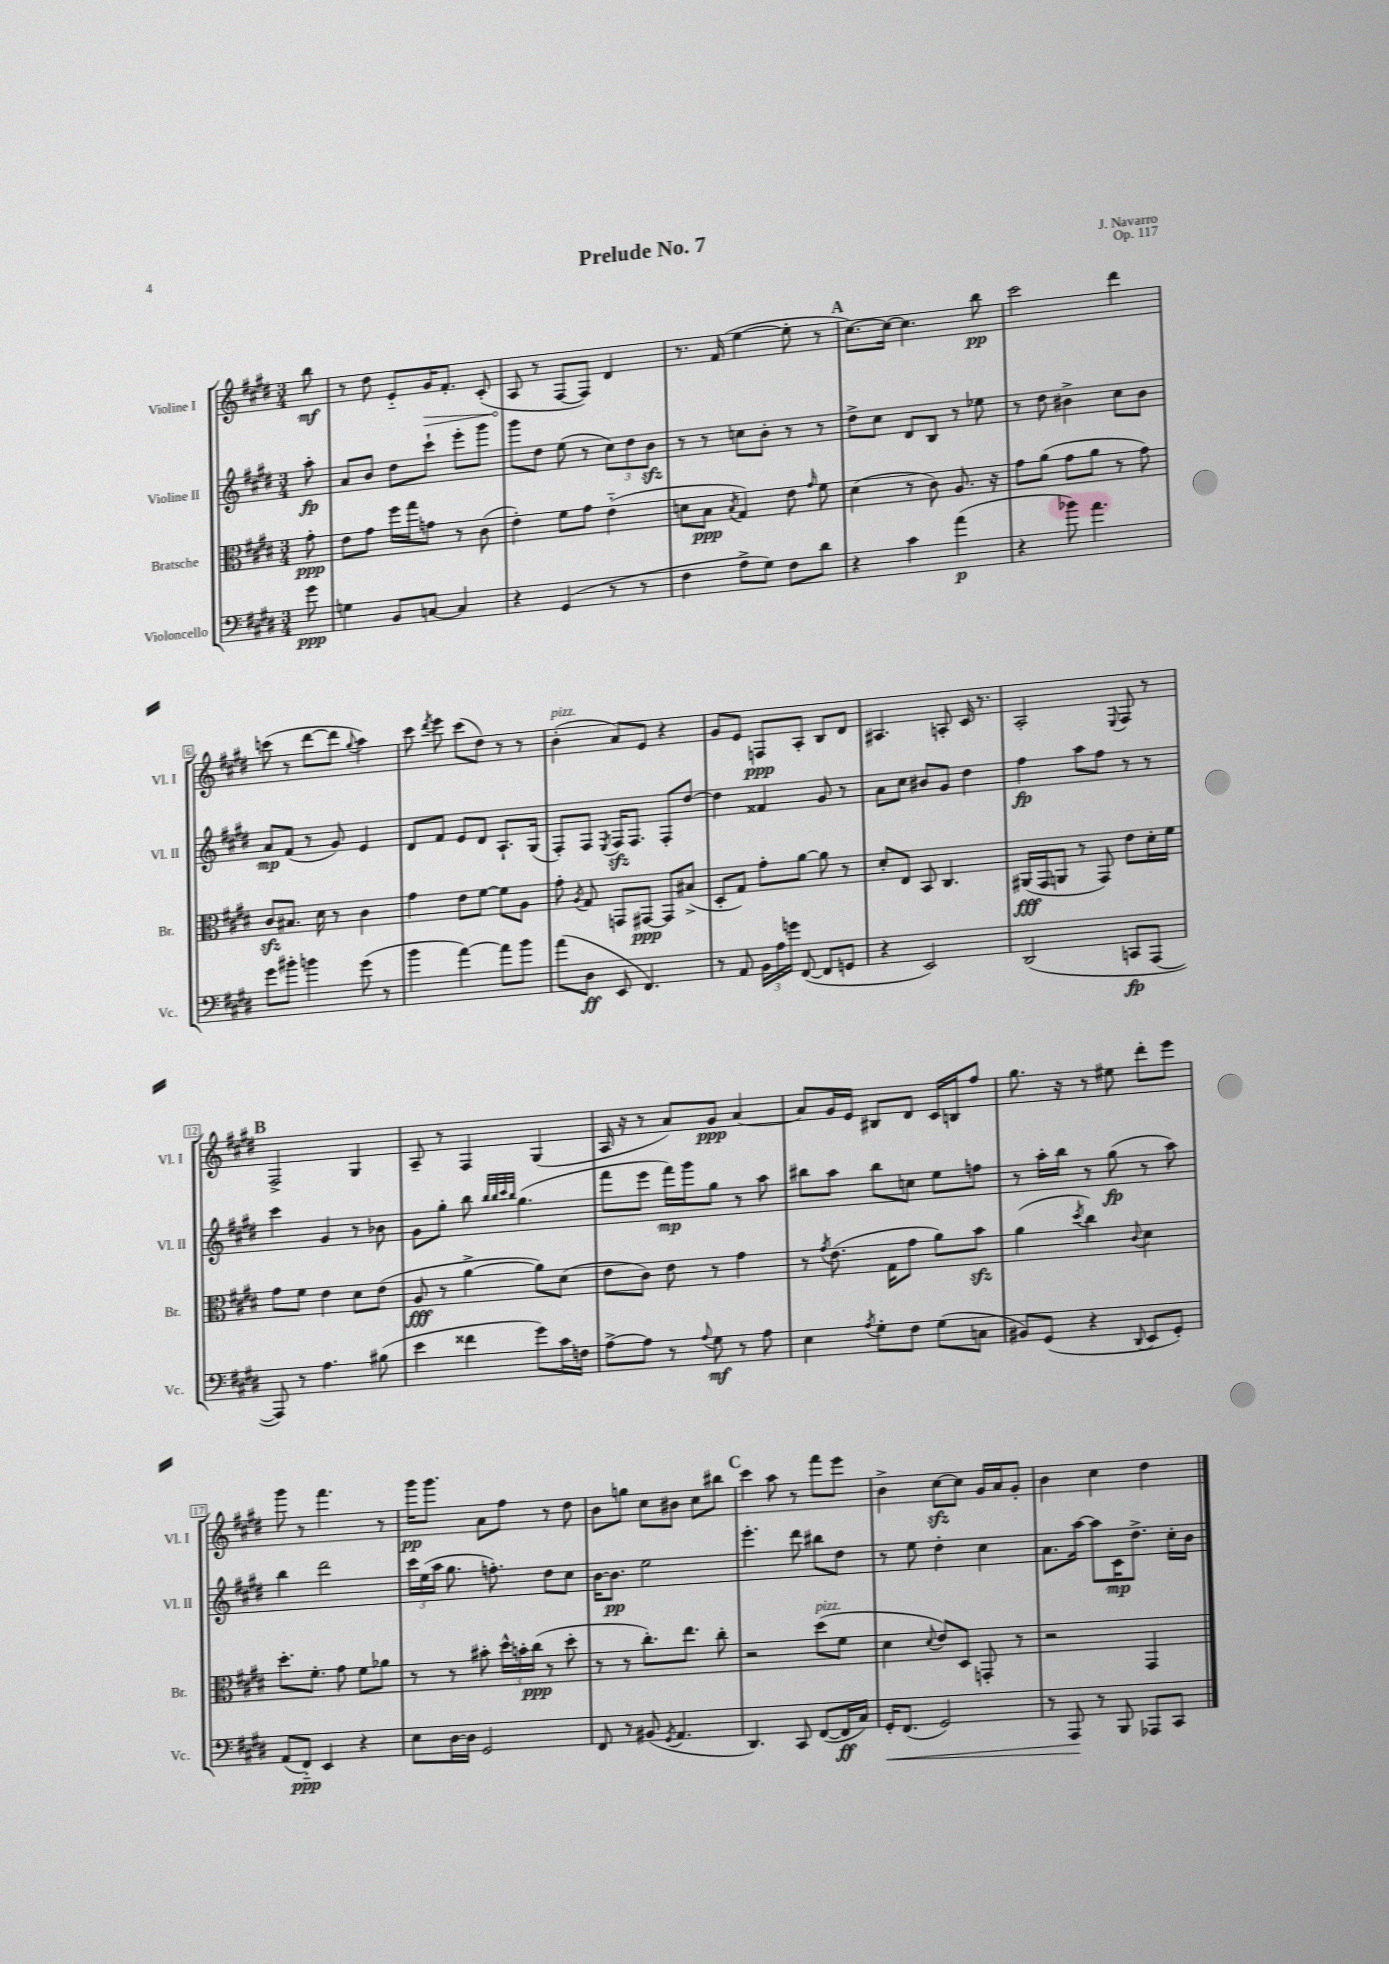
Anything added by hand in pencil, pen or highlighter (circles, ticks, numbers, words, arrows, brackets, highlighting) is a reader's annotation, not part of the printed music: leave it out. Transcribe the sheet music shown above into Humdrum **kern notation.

**kern	**kern	**kern	**kern
*staff4	*staff3	*staff2	*staff1
*clefF4	*clefC3	*clefG2	*clefG2
*k[f#c#g#d#]	*k[f#c#g#d#]	*k[f#c#g#d#]	*k[f#c#g#d#]
*M3/4	*M3/4	*M3/4	*M3/4
8g#\	8g#'\	8aa'\	8bb\
=	=	=	=
4G\	8e\L	8a/L	8r
.	8g#\J	8b/J	8dd#\
8BB/L	16ff#\LL	8dd#\L	8e'~/L
.	16gg#\J	.	.
[8C/J	8g\J	8ccc#`\J	16g#/K
.	.	.	8.f#'/J
4C/]	8r	8eee'\L	.
.	(8c#\	8ggg#\J	(8c#'/
=	=	=	=
4r	4e'\)	8ggg#\L	8A/
.	.	8dd#\J	8r
(4GG#/	8f#\L	(8ee\	[8F#/L
.	8g#\J	8r	8F#/]J)
8r	(4e'~\	12cc#\L)	4d#/
.	.	12dd#\	.
8r	.	.	.
.	.	12b\J	.
=	=	=	=
4F#\	8d\L	8r	8.r
.	8B\J	8r	.
.	.	.	(16f#/
.	8qB/	.	.
8A^\L	4G#/)	8cc\L	[4ee\
8G#\J)	.	8b'\J	.
8F#\L	8e\	8r	8ee'\]
.	16qqg#/	.	.
8d#\J	8f#\	8r	8r
=	=	=	=
4r	(4d#\	8dd#^\L	[8.cc#\L)
.	.	8cc#\J	.
.	.	.	16cc#\_Jk
4c#\	8r	8d#/L	4.cc#\]
.	8c#\)	8B/J	.
(4a\	8.A/	8r	.
.	.	8ee-\	8bb\
.	16r	.	.
=	=	=	=
4r	8g#\L	8r	2ccc#\
.	(8a\J	8dd#\	.
8b-\)	8g#\L	4b#^\	.
4.a\	8a\J	.	.
.	8r	8cc#\L	4ddd#\
.	8g#\)	8b#\J	.
=	=	=	=
8g#\L	8c#/L	8a/L	(8ccc\
8b#'\J	8.B#/J	(8f#/J	8r
4b\	.	8r	[8ddd#\L
.	16d#\	.	.
.	8r	8g#/)	8ddd#\]J
.	.	.	8qqgg#/
(8g#\	4c#\	4e/	4aa\)
8r	.	.	.
=	=	=	=
4b\	4g#\	8d#/L	8ccc#\
.	.	.	8qddd#/
.	.	8f#/J	8eee\
[4a\)	8e\L	8e/L	(8ccc#\L
.	[8f#\J	8d#/J	8dd#\J)
8a\]L	8f#\]L	8.A`/L	8r
8b\J	8A\J	.	8r
.	.	(16G#/Jk	.
=	=	=	=
(8a\L	8g#'\	8F#'/L)	(4b'\
.	8qA/	.	.
8D#\J	8G#/	8F#/J	.
.	.	8qE/	.
8EE/	8GG/L	16F#/LK	8a/L)
.	.	8.F#/J	.
4.FF#/)	[8GG#/J	.	8e/J
.	8GG#/]L	8F#'/L	4r
.	(8B#^/J	[8dd#/J	.
=	=	=	=
8r	8D#'/L	4dd#\]	8g#/L
8AA/	8G#/J)	.	8e/J
24BB\LL	8g#'\L	4f##/	8F/L
24A\	.	.	.
24g\JJ	.	.	.
([8FF#/	[8a\J	.	8A'/J
8FF#/]L	8a\]	8g#/	8B/L
8GG/J	8r	8r	8d#/J
=	=	=	=
4r	8d#'/L	8a\L	4.A#/
.	8E/J	8cc#\J	.
2EE/)	8BB/	8b#/L	.
.	4.C#/	8g#/J	8A'/
.	.	4dd#\	16c#/
.	.	.	8.r
=	=	=	=
(2DD#/	(16AA#/LL	4ff#\	2A'/
.	16GG#/J	.	.
.	8AA/J	.	.
.	8r	8aa\L	.
.	8GG#/)	8ff#\J	.
.	.	.	8qqE/
8CC/L	8e\L	8r	8F#/
[8AAA/J	16d#'\L	8r	8r
.	16f#\JJ	.	.
=	=	=	=
8AAA/])	8g#\L	4ccc#\	2F#^/
8r	8f#\J	.	.
4.A\	4e\	4g#/	.
.	8d#\L	8r	4G#/
(8B#\	(8e\J	8b-\	.
=	=	=	=
4e\	8A/	8g#\L	8A~/
.	8r	8gg#'\J	8r
4f##\	[4a^\	8bb\	4F#/
.	.	32qqbb/LLL	.
.	.	32qqbb/	.
.	.	32qqccc#/	.
.	.	32qqbb/JJJ	.
.	.	(4.gg#\	.
8g#\L)	8a\]L)	.	(4G#/
16c#\L	(8d#\J	.	.
16F\JJ	.	.	.
=	=	=	=
[8A^\L	8e\L	8fff#\L	16A/
.	.	.	16r
8A\]J	8c#\J)	8eee\J	8r
8r	8e\	16fff#\LL)	8a/L)
.	.	16ggg#\J	.
8qqA/	.	.	.
8G#\	8r	8gg#\J	8g#/J
8r	4g#\	8r	[4a/
8A\	.	8aa\	.
=	=	=	=
4E\	8r	8bb#\L	8a/]L
.	8qg#/	.	.
.	(8.e\	8aa\J	16g#/L
.	.	.	16e/JJ
8qA/	.	.	.
8G#'\L	.	8bb#\L	8B#/L
.	16G#\LK	.	.
8F#\J	8g#\J	8cc\J	8d#/J
(8G#\L	8a\L)	8ee\L	16c#/LL
.	.	.	16B/J
8C\J	8b\J	8ff\J	8ff#/J
=	=	=	=
8BB#/L)	(4a\	8r	8.gg#\
(8GG#/J	.	16aa'\LL	.
.	.	16bb\JJ	16r
.	8qdd#/	.	.
4r	4cc#\)	8r	8r
.	.	(8gg#\	8ee#\
8qqDD#/	8qqc#/	.	.
8EE/L	4d#\	8r	8ddd#'\L
8GG#'/J)	.	8aa\)	8eee\J
=	=	=	=
(8AA/L	8.dd#'\L	4bb\	8ggg#\
8FF#'~/J)	.	.	8r
.	8.f#'\J	.	.
4EE/	.	2ddd#\	4.fff#\
.	8g#\	.	.
4r	8f#\L	.	.
.	8a-\J	.	8r
=	=	=	=
8E\L	8r	24ccc#\LL	16ggg#\LK
.	.	(24ee\	.
.	.	.	8.ggg#\J
.	.	24aa\JJ	.
[16D#\L	8r	8.gg#\	.
16D#\]JJ	.	.	.
2GG#/	8b#'\	.	8a\L
.	.	8.ff'\)	.
.	24dd#^^\LL	.	8ff#\J
.	24b'\	.	.
.	(24cc#\JJ	.	.
.	8r	8dd#\L	8r
.	8dd#'\	8cc#\J	8dd#\
=	=	=	=
8FF#/	8r	[16b\LK	8b\L
.	.	8.b\]J	.
8r	8r	.	8gg\J
(8BB#/	8.cc#'\L)	2ee\	8cc#\L
8qGG#/	.	.	.
4.AA/	.	.	8b#\J
.	8.ee\J	.	.
.	.	.	8cc#\L
.	8cc#'\	.	8bb#\J
=	=	=	=
4.DD#/)	2r	4.eee'\	4ccc#\
.	.	.	8aa\
8CC#/	.	8ddd#\	8r
([8FF#/L	(8dd#\L	8bb#\L	8fff#\L
16FF#/]L	8f#\J	8dd#\J	8eee\J
16C#/JJ)	.	.	.
=	=	=	=
16GG#'/LK	4d#\	8r	4b^\
(8.FF#/J	.	.	.
.	.	8ee\	.
.	8qqd#/	.	.
2GG#/)	8e/L)	4dd#'\	[8cc#\L
.	8D#/J	.	8cc#\]J
.	8GG'/	4cc#\	16g#/LL
.	.	.	16a/J
.	8r	.	8g#'/J
=	=	=	=
8r	2r	8.a\L	4b\
8AAA/	.	.	.
.	.	[16aa\Jk	.
8r	.	8aa\]L	4cc#\
8BBB/	.	16c#\K	.
.	.	8.dd#^\J	.
8AAA-/L	4GG#/	.	4dd#\
8CC#/J	.	16cc#'\LL	.
.	.	16b\JJ	.
==	==	==	==
*-	*-	*-	*-
